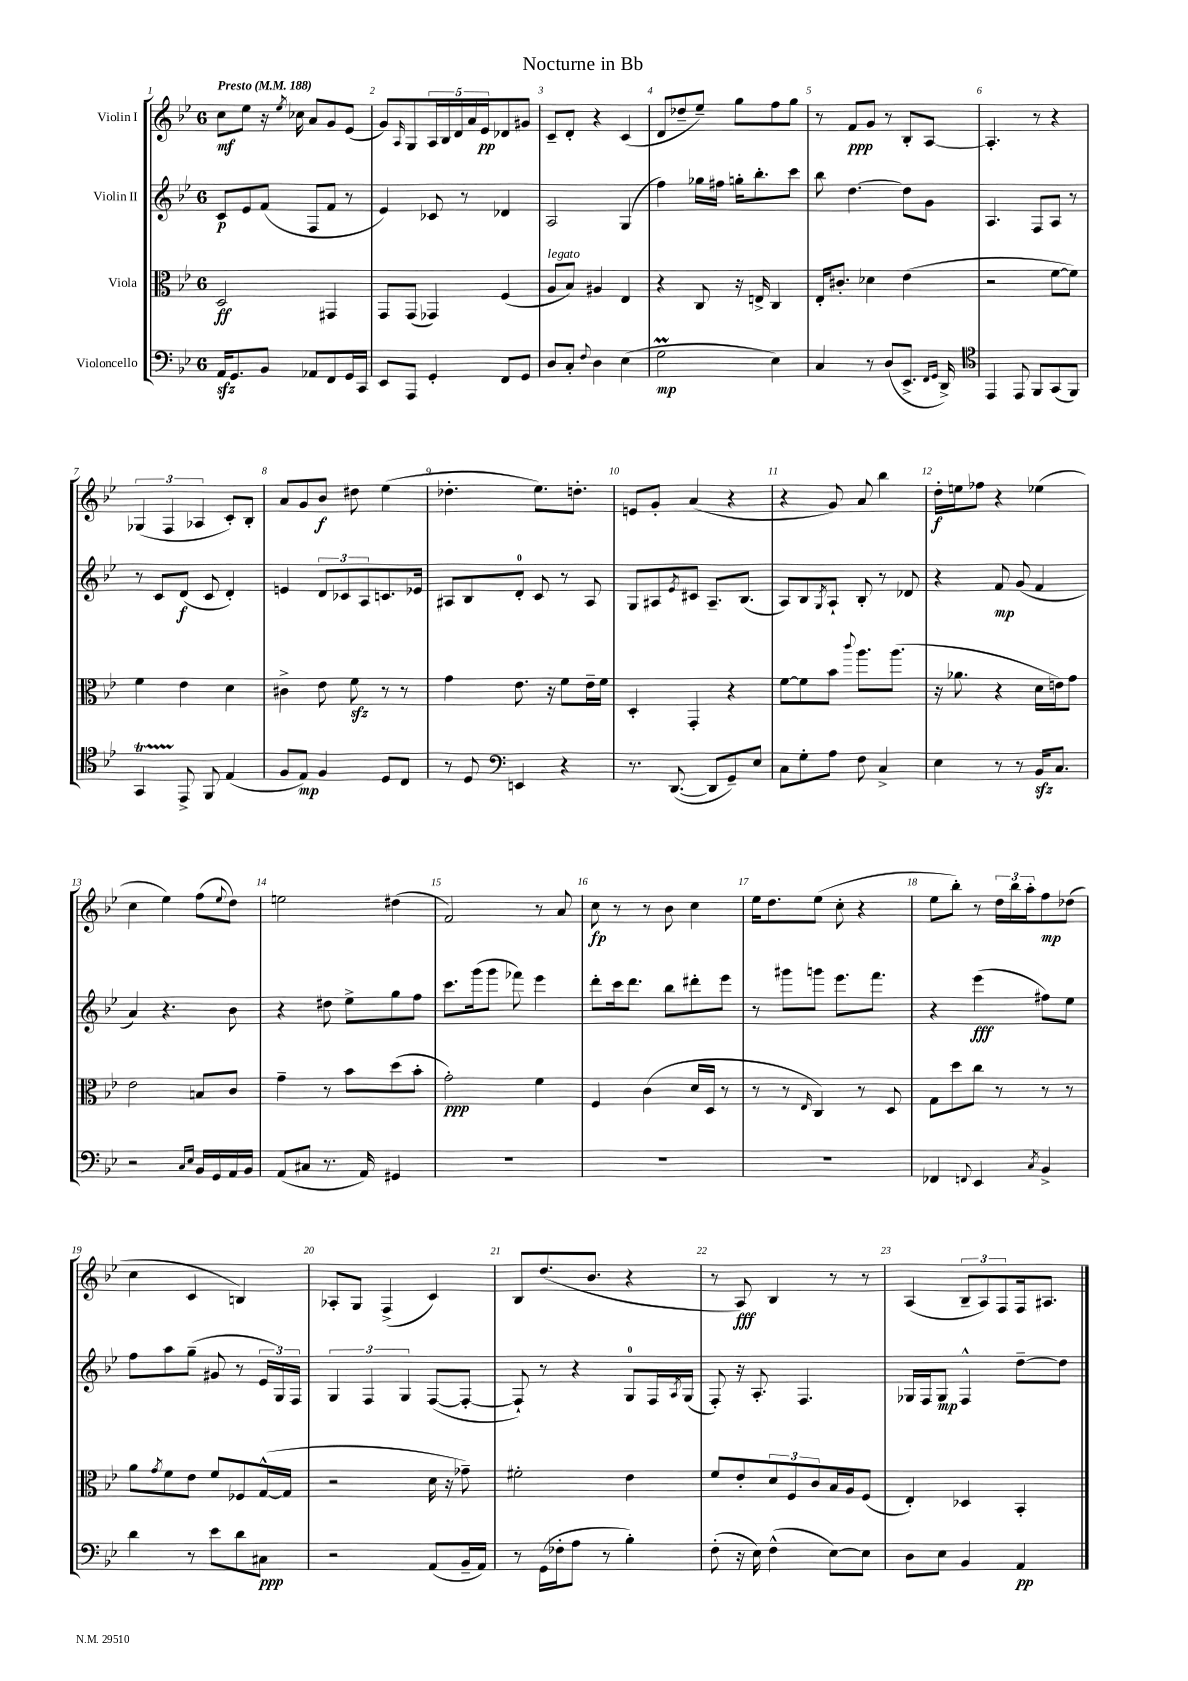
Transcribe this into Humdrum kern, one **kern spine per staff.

**kern	**dynam	**kern	**dynam	**kern	**dynam	**kern	**dynam
*part4	*part4	*part3	*part3	*part2	*part2	*part1	*part1
*staff4	*staff4	*staff3	*staff3	*staff2	*staff2	*staff1	*staff1
*I"Violoncello	*	*I"Viola	*	*I"Violin II	*	*I"Violin I	*
*clefF4	*	*clefC3	*	*clefG2	*	*clefG2	*
*k[b-e-]	*	*k[b-e-]	*	*k[b-e-]	*	*k[b-e-]	*
*M6/8	*	*M6/8	*	*M6/8	*	*M6/8	*
*MM188	*	*MM188	*	*MM188	*	*MM188	*
=1	=1	=1	=1	=1	=1	=1	=1
!	!	!	!	!	!	!LO:TX:a:B:t=Presto	!
16AAzz/KL	.	2D/	ff	8c/L	p	8cc\L	mf
8.GG/	.	.	.	.	.	.	.
.	.	.	.	8e-/	.	8ee-\J	.
8BB-/J	.	.	.	(8f/J	.	16r	.
.	.	.	.	.	.	8qee-/	.
.	.	.	.	.	.	16cc-X\	.
8AA-X/L	.	.	.	8F/L	.	8a/L	.
8FF/	.	4GG#X/	.	8f/J	.	8g/	.
16GG/L	.	.	.	8r	.	(8e-/J	.
16CC/JJ	.	.	.	.	.	.	.
=2	=2	=2	=2	=2	=2	=2	=2
8EE-/L	.	8GG/L	.	4e-/)	.	8g/L)	.
.	.	.	.	.	.	16qqA/	.
8AAA/J	.	(8GG/J	.	.	.	8G/	.
4GG'/	.	4GG-X/)	.	8c-X/	.	20A/L	.
.	.	.	.	.	.	20B-/	.
.	.	.	.	.	.	20d/	.
.	.	.	.	8r	.	.	.
.	.	.	.	.	.	20a/	.
.	.	.	.	.	.	20e-/J	pp
8FF/L	.	(4F/	.	4d-X/	.	8d-X/	.
8GG/J	.	.	.	.	.	8g#X/J	.
=3	=3	=3	=3	=3	=3	=3	=3
!	!	!LO:TX:a:i:t=legato	!	!	!	!	!
8D/L	.	8A/L	.	2A/	.	8c~/L	.
8C'/J	.	8B-/J)	.	.	.	8d'/J	.
8qqF/	.	.	.	.	.	.	.
4D\	.	4A#X/	.	.	.	4r	.
(4E-\	.	4E-/	.	(4G/	.	(4c/	.
=4	=4	=4	=4	=4	=4	=4	=4
2GM\	mp	4r	.	4ff\)	.	8d/L	.
.	.	.	.	.	.	8dd-X~/	.
.	.	8C/	.	16gg-X\LL	.	8ee-~/J)	.
.	.	.	.	16ff#X\JJ	.	.	.
.	.	16r	.	16ggn'\KL	.	8gg\L	.
.	.	16En^/	.	8.bb-'\	.	.	.
4E-\)	.	4C/	.	.	.	8ff\	.
.	.	.	.	8ccc\J	.	8gg\J	.
=5	=5	=5	=5	=5	=5	=5	=5
4C/	.	16E-'/KL	.	8bb-\	.	8r	.
.	.	8.c#X'/J	.	.	.	.	.
.	.	.	.	[4.dd\	.	8f/L	ppp
8r	.	4d-X\	.	.	.	8g/J	.
(8D/L	.	.	.	.	.	8r	.
8.EE-^/J	.	(4e-\	.	8dd\L]	.	8B-'/L	.
.	.	.	.	8g\J	.	[8A/J	.
16qqFF/LL	.	.	.	.	.	.	.
16qqGG/JJ	.	.	.	.	.	.	.
16DD^/)	.	.	.	.	.	.	.
=6	=6	=6	=6	=6	=6	=6	=6
*clefC4	*	*	*	*	*	*	*
4EE-/	.	2r	.	4.A/	.	4.A'/]	.
8EE-/	.	.	.	.	.	.	.
8FF/L	.	.	.	8F/L	.	8r	.
(8GG/	.	[8f\L	.	8A/J	.	4r	.
8FF/J)	.	8f\J])	.	8r	.	.	.
!!LO:LB:g=z
=7	=7	=7	=7	=7	=7	=7	=7
4GGT/	.	4f\	.	8r	.	(6G-X/	.
.	.	.	.	8c/L	.	.	.
.	.	.	.	.	.	6F/	.
8EE-^/	.	4e-\	.	(8d/J	f	.	.
.	.	.	.	.	.	6A-X/	.
8FF/	.	.	.	8c/	.	.	.
(4E-/	.	4d\	.	4d'/)	.	8c'/L)	.
.	.	.	.	.	.	8B-'/J	.
=8	=8	=8	=8	=8	=8	=8	=8
8F/L	.	4c#X^\	.	4en/	.	8a/L	.
8E-/J)	mp	.	.	.	.	8g/	.
4F/	.	8e-\	.	12d/L	.	8b-/J	f
.	.	.	.	12c-X/	.	.	.
.	.	8fzz\	.	.	.	8dd#X\	.
.	.	.	.	12A/	.	.	.
8D/L	.	8r	.	8.cn/	.	(4ee-\	.
8C/J	.	8r	.	.	.	.	.
.	.	.	.	16e-X/Jk	.	.	.
=9	=9	=9	=9	=9	=9	=9	=9
8r	.	4g\	.	8A#X/L	.	4.dd-X'\	.
8D/	.	.	.	8B-/	.	.	.
*clefF4	*	*	*	*	*	*	*
4EEn/	.	8.e-\	.	8d'/J	.	.	.
.	.	.	.	8c/	.	8.ee-\L)	.
.	.	16r	.	.	.	.	.
4r	.	8f\L	.	8r	.	.	.
.	.	.	.	.	.	8.ddn'\J	.
.	.	16e-~\L	.	8A#/	.	.	.
.	.	16f\JJ	.	.	.	.	.
=10	=10	=10	=10	=10	=10	=10	=10
8.r	.	4D'/	.	8G/L	.	8en/L	.
.	.	.	.	8A#X/	.	8g'/J	.
([8.DD/	.	.	.	.	.	.	.
.	.	.	.	8qe-/	.	.	.
.	.	4GG'/	.	8c#X/J	.	(4a/	.
8DD/L]	.	.	.	8.A#~/L	.	.	.
8GG~/)	.	4r	.	.	.	4r	.
.	.	.	.	(8.B-/J	.	.	.
8E-/J	.	.	.	.	.	.	.
=11	=11	=11	=11	=11	=11	=11	=11
8C\L	.	[8f\L	.	8A/L)	.	4r	.
8G'\	.	8f\]	.	8B-/	.	.	.
.	.	.	.	8qG/	.	.	.
8A\J	.	8b-\J	.	8A`/J	.	8g/)	.
.	.	8qqccc/	.	.	.	.	.
8F\	.	8.aa\L	.	8B-'/	.	8a/	.
4C^/	.	.	.	8r	.	4bb-\	.
.	.	(8.aa\J	.	.	.	.	.
.	.	.	.	8d-X/	.	.	.
=12	=12	=12	=12	=12	=12	=12	=12
4E-\	.	16r	.	4r	.	16dd'\LL	f
.	.	8.a-X\	.	.	.	16een\J	.
.	.	.	.	.	.	8ff-X\J	.
8r	.	4r	.	8f/	mp	4r	.
8r	.	.	.	(8g/	.	.	.
16BB-zz/KL	.	16d\LL	.	4f/	.	(4ee-X\	.
8.C/J	.	16en\J)	.	.	.	.	.
.	.	8g\J	.	.	.	.	.
!!LO:LB:g=z
=13	=13	=13	=13	=13	=13	=13	=13
2r	.	2e-\	.	4a/)	.	4cc\	.
.	.	.	.	4.r	.	4ee-\)	.
16qqC/LL	.	.	.	.	.	.	.
16qqE-/JJ	.	.	.	.	.	.	.
16BB-/LL	.	8Bn/L	.	.	.	(8ff\L	.
16GG/	.	.	.	.	.	.	.
.	.	.	.	.	.	8qqee-/	.
16AA/	.	8c/J	.	8b-\	.	8dd\J)	.
16BB-/JJ	.	.	.	.	.	.	.
=14	=14	=14	=14	=14	=14	=14	=14
(8AA/L	.	4g~\	.	4r	.	2een\	.
8C#X/J	.	.	.	.	.	.	.
8.r	.	8r	.	8dd#X\	.	.	.
.	.	8b-\L	.	8ee-^\L	.	.	.
16AA/)	.	.	.	.	.	.	.
4GG#X/	.	(8dd\	.	8gg\	.	(4dd#X\	.
.	.	8b-'\J	.	8ff\J	.	.	.
=15	=15	=15	=15	=15	=15	=15	=15
2.r	.	2g'\)	ppp	8.ccc\L	.	2f/)	.
.	.	.	.	(16ggg\k	.	.	.
.	.	.	.	8ggg\J	.	.	.
.	.	.	.	8fff-X\)	.	.	.
.	.	4f\	.	4eee-\	.	8r	.
.	.	.	.	.	.	8a/	.
=16	=16	=16	=16	=16	=16	=16	=16
2.r	.	4F/	.	8ddd'\L	.	8cc\	fp
.	.	.	.	16ccc\k	.	8r	.
.	.	.	.	8.ddd\J	.	.	.
.	.	(4c\	.	.	.	8r	.
.	.	.	.	8bb-\L	.	8b-\	.
.	.	16d/LL	.	8ddd#X'\	.	4cc\	.
.	.	16D/JJ	.	.	.	.	.
.	.	8r	.	8eee-\J	.	.	.
=17	=17	=17	=17	=17	=17	=17	=17
2.r	.	8r	.	8r	.	16ee-\KL	.
.	.	.	.	.	.	8.dd\	.
.	.	8r	.	8ggg#X\L	.	.	.
.	.	16qqE-/	.	.	.	.	.
.	.	4C/)	.	8gggn\J	.	(8ee-\J	.
.	.	.	.	8.eee-\L	.	8cc'\	.
.	.	8r	.	.	.	4r	.
.	.	.	.	8.fff\J	.	.	.
.	.	8D/	.	.	.	.	.
=18	=18	=18	=18	=18	=18	=18	=18
4FF-X/	.	8G\L	.	4r	.	8ee-\L	.
.	.	8dd\	.	.	.	8bb-'\J)	.
8qqFFn/	.	.	.	.	.	.	.
4EE-/	.	8cc\J	.	(4eee-\	fff	8r	.
.	.	8r	.	.	.	24dd\LL	.
.	.	.	.	.	.	24bb-\	.
.	.	.	.	.	.	24aa'\J	.
8qC/	.	.	.	.	.	.	.
4BB-^/	.	8r	.	8ff#X\L)	.	8ff\	mp
.	.	8r	.	8ee-\J	.	(8dd-X\J	.
!!LO:LB:g=z
=19	=19	=19	=19	=19	=19	=19	=19
4d\	.	8a\L	.	8ff\L	.	4cc\	.
.	.	8qg/	.	.	.	.	.
.	.	8f\	.	8aa\	.	.	.
8r	.	8e-\J	.	(8gg~\J	.	4c/	.
8e-\L	.	8f/L	.	8g#X/	.	.	.
8d\	.	8F-X/	.	8r	.	4Bn/)	.
8C#X\J	ppp	([16G^^/L	.	24e-/LL	.	.	.
.	.	.	.	24G/)	.	.	.
.	.	16G/JJ]	.	.	.	.	.
.	.	.	.	24F/JJ	.	.	.
=20	=20	=20	=20	=20	=20	=20	=20
2r	.	2r	.	6G/	.	8A-X'/L	.
.	.	.	.	.	.	8G/J	.
.	.	.	.	6F/	.	.	.
.	.	.	.	.	.	(4F^/	.
.	.	.	.	6G/	.	.	.
(8AA/L	.	16d\	.	([8F/L	.	4c/)	.
.	.	16r	.	.	.	.	.
16BB-~/L	.	8g-X~\)	.	8F'/J_	.	.	.
16AA/JJ)	.	.	.	.	.	.	.
=21	=21	=21	=21	=21	=21	=21	=21
8r	.	2f#X'\	.	8F`/])	.	8B-/L	.
(16GG\LL	.	.	.	8r	.	(8.dd/	.
16F-X'\J	.	.	.	.	.	.	.
8A\J	.	.	.	4r	.	.	.
.	.	.	.	.	.	8.b-/J	.
8r	.	.	.	.	.	.	.
4B-'\)	.	4e-\	.	8G/L	.	4r	.
.	.	.	.	16F/L	.	.	.
.	.	.	.	8qA/	.	.	.
.	.	.	.	(16G/JJ	.	.	.
=22	=22	=22	=22	=22	=22	=22	=22
(8F'\	.	8f/L	.	8F'/)	.	8r	.
16r	.	8e-'/	.	16r	.	8A/)	fff
16E-\)	.	.	.	8.A'/	.	.	.
(4F^^\	.	12d/	.	.	.	4B-/	.
.	.	12F/	.	.	.	.	.
.	.	.	.	4.F/	.	.	.
.	.	12c/	.	.	.	.	.
[8E-\L)	.	16B-/L	.	.	.	8r	.
.	.	16A/J	.	.	.	.	.
8E-\J]	.	(8F/J	.	.	.	8r	.
=23	=23	=23	=23	=23	=23	=23	=23
8D\L	.	4E-'/)	.	16G-X/LL	.	(4A/	.
.	.	.	.	16F/J	.	.	.
8E-\J	.	.	.	8G-/J	mp	.	.
4BB-/	.	4D-X/	.	4F^^/	.	12B-~/L	.
.	.	.	.	.	.	12A/)	.
.	.	.	.	.	.	12F/	.
4AA/	pp	4BB-'/	.	[8dd~\L	.	16F/k	.
.	.	.	.	.	.	8.A#X/J	.
.	.	.	.	8dd\J]	.	.	.
==	==	==	==	==	==	==	==
*-	*-	*-	*-	*-	*-	*-	*-
